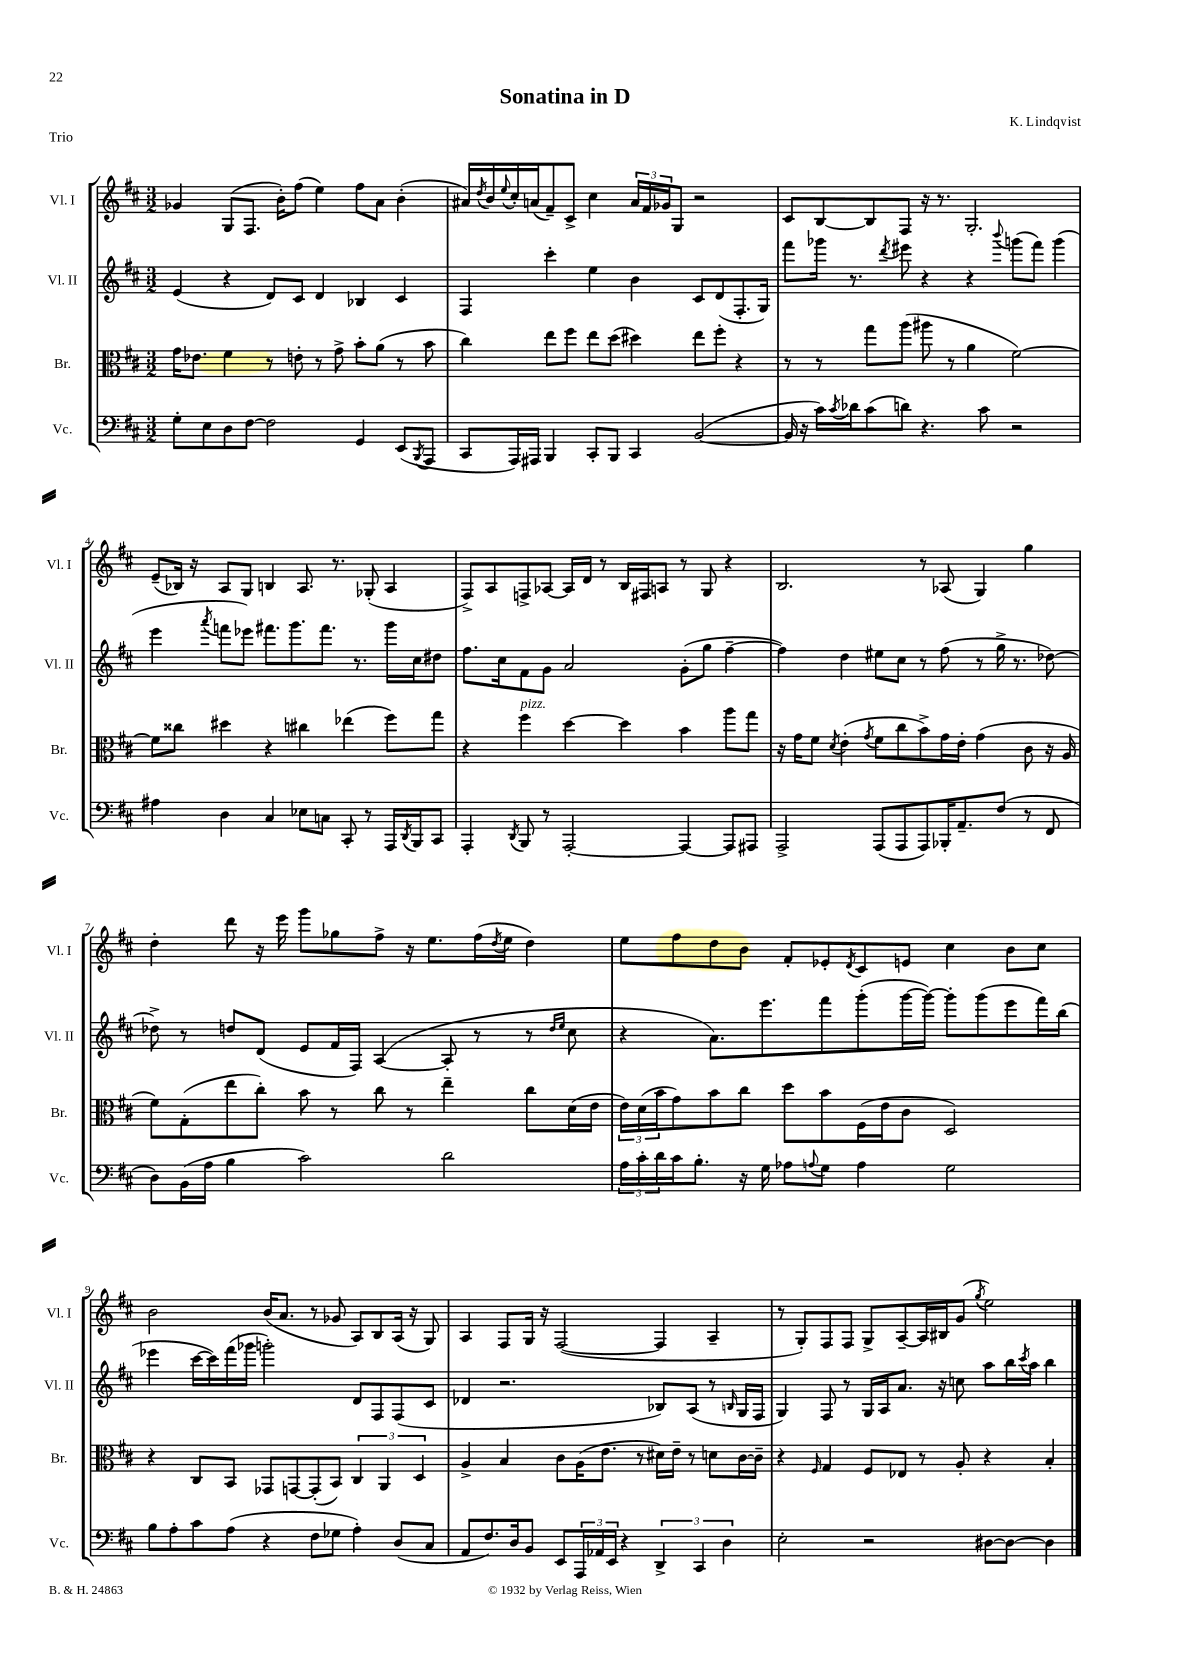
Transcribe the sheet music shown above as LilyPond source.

\header { title = "Sonatina in D" composer = "K. Lindqvist" piece = "Trio" }
<<
\new StaffGroup <<
\new Staff = "s0" \with { instrumentName = "Vl. I" shortInstrumentName = "Vl. I" } {
    \clef treble \key d \major \numericTimeSignature \time 3/2
    ges'4 g8( fis8. b'16-.) fis''8( e''4) fis''8 a'8 b'4-.( |
    ais'16) \acciaccatura { d''8 } b'16 \appoggiatura { e''8 } cis''16-. a'16( fis'8--) cis'8-> cis''4 \tuplet 3/2 { a'16 fis'16 ges'16 } g8 r2 |
    cis'8 b8~ b8 fis8 r16 r8. g2.-. |
    e'8--( bes16) r16 a8 g8 b4 a8. r8. ges8-.( a4 |
    fis8->) a8 f8-> aes8~ aes16 d'16 r8 b16 fis16 a8 r8 g8 r4 |
    b2. r8 aes8( g4) g''4 |
    d''4-. d'''8 r16 e'''16 g'''8 ges''8 fis''8-> r16 e''8. fis''16( \acciaccatura { d''8 } e''16 d''4) |
    e''8 fis''8 d''8 b'8 fis'8-. ees'8-. \acciaccatura { d'8 } cis'8 e'8 cis''4 b'8 cis''8 |
    b'2 b'16( a'8. r8 ges'8 a8) b8 a16( r16 g8) |
    a4 fis8 g16 r16 fis2~( fis4 a4-- |
    r8 g8-.) fis8 fis8 g8-> a8~-- a16 bis16 g'8( \acciaccatura { g''8 } e''2) \bar "|." |
}
\new Staff = "s1" \with { instrumentName = "Vl. II" shortInstrumentName = "Vl. II" } {
    \clef treble \key d \major \numericTimeSignature \time 3/2
    e'4( r4 d'8) cis'8 d'4 bes4 cis'4 |
    fis4 cis'''4-. e''4 b'4 cis'8 d'8( fis8.-. g16) |
    fis'''8 ges'''16 r8. \acciaccatura { d'''8 } eis'''8 r4 r4 \appoggiatura { b'''8 } g'''8( fis'''8) g'''4( |
    e'''4 \acciaccatura { a'''8 } f'''8 ees'''8) fis'''8. g'''8. fis'''8. r8. g'''16 cis''16 dis''8 |
    fis''8. cis''16 fis'8 g'8 a'2 g'8-.( g''8 fis''4~-- |
    fis''4) d''4 eis''8 cis''8 r8 fis''8( r8 g''16-> r8. des''8~) |
    des''8-> r8 d''8 d'8( e'8 fis'16 fis16) a4~( a8-. r8 r8 \grace { d''16 e''16 } cis''8 |
    r4 a'8.) e'''8. fis'''8 g'''8-.( g'''16~ g'''16~) g'''8-. g'''8( e'''8 fis'''16) b''16( |
    ees'''4 cis'''16~ cis'''16) fis'''16( ges'''16 g'''2-.) d'8 fis8 fis8( cis'8 |
    des'4 r2. bes8) a8( r8 \grace { b16 } g16 fis16 |
    g4) fis8 r8 g16 a16 a'8. r16 c''8 a''8 b''16 \acciaccatura { cis'''8 } a''16 b''4 \bar "|." |
}
\new Staff = "s2" \with { instrumentName = "Br." shortInstrumentName = "Br." } {
    \clef alto \key d \major \numericTimeSignature \time 3/2
    g'16 ees'8. fis'4 r8 e'8-. r8 g'8-> b'8-. a'8( r8 b'8 |
    cis''4) e''8 fis''8 e''8 d''8( dis''4) e''8 fis''8-. r4 |
    r8 r8 g''8 a''8( ais''8 r8 a'4 fis'2~) |
    fis'8 cisis''8 dis''4 r4 cis''4 ees''4( fis''8) g''8 |
    r4 fis''4^\markup { \italic "pizz." } d''4~ d''4 b'4 a''8 g''8 |
    r16 g'16 fis'8 \acciaccatura { d'8 } e'4-.( \acciaccatura { g'8 } fis'8 cis''8 b'8->) g'16 e'16-. g'4( cis'8 r16 a16 |
    fis'8) g8-.( e''8 cis''8-.) b'8 r8 cis''8 r8 e''4-- cis''8 d'16( e'16 |
    \tuplet 3/2 { e'16) d'16( b'16 } g'8) b'8 cis''8 d''8 b'8 fis16( e'16 cis'8 d2) |
    r4 cis8 b,8 ges,8 g,8~ g,8-.( b,8) \tuplet 3/2 { cis4 a,4 d4 } |
    a4-> b4 cis'8 a16( e'8. r8 dis'16) e'16-- r8 d'8 cis'16~ cis'16-- |
    r4 \grace { fis16 } g4 fis8 ees8 r8 a8-. r4 b4-. \bar "|." |
}
\new Staff = "s3" \with { instrumentName = "Vc." shortInstrumentName = "Vc." } {
    \clef bass \key d \major \numericTimeSignature \time 3/2
    g8-. e8 d8 fis8~ fis2 g,4 e,8( \acciaccatura { b,,8 } a,,8 |
    cis,8 a,,16) ais,,16 b,,4 cis,8-. b,,8 cis,4 b,2~( |
    b,16 r16 cis'16) \acciaccatura { cis'8 } des'16 cis'8( d'8) r4. cis'8 r2 |
    ais4 d4 cis4 ees8 c8 cis,8-. r8 a,,16 \acciaccatura { d,8 } b,,16 cis,8 |
    a,,4-. \acciaccatura { d,8 } b,,8 r8 a,,2~-. a,,4~ a,,8 ais,,8 |
    a,,2-> a,,8( a,,8 a,,8) bes,,16-. a,8.-- fis8( r8 fis,8 |
    d8) b,16( a16 b4 cis'2) d'2 |
    \tuplet 3/2 { a16 cis'16-. d'16 } cis'16 b8.-. r16 g16 aes8 \appoggiatura { a8 } g8 a4 g2 |
    b8 a8-. cis'8 a8( r4 fis8 ges8 a4-.) d8( cis8 |
    a,8 fis8.) d16 b,8 e,8 \tuplet 3/2 { a,,16 aes,16 e,16 } r4 \tuplet 3/2 { d,4-> cis,4 d4 } |
    e2-. r2 dis8~ dis8~ dis4 \bar "|." |
}
>>
>>
